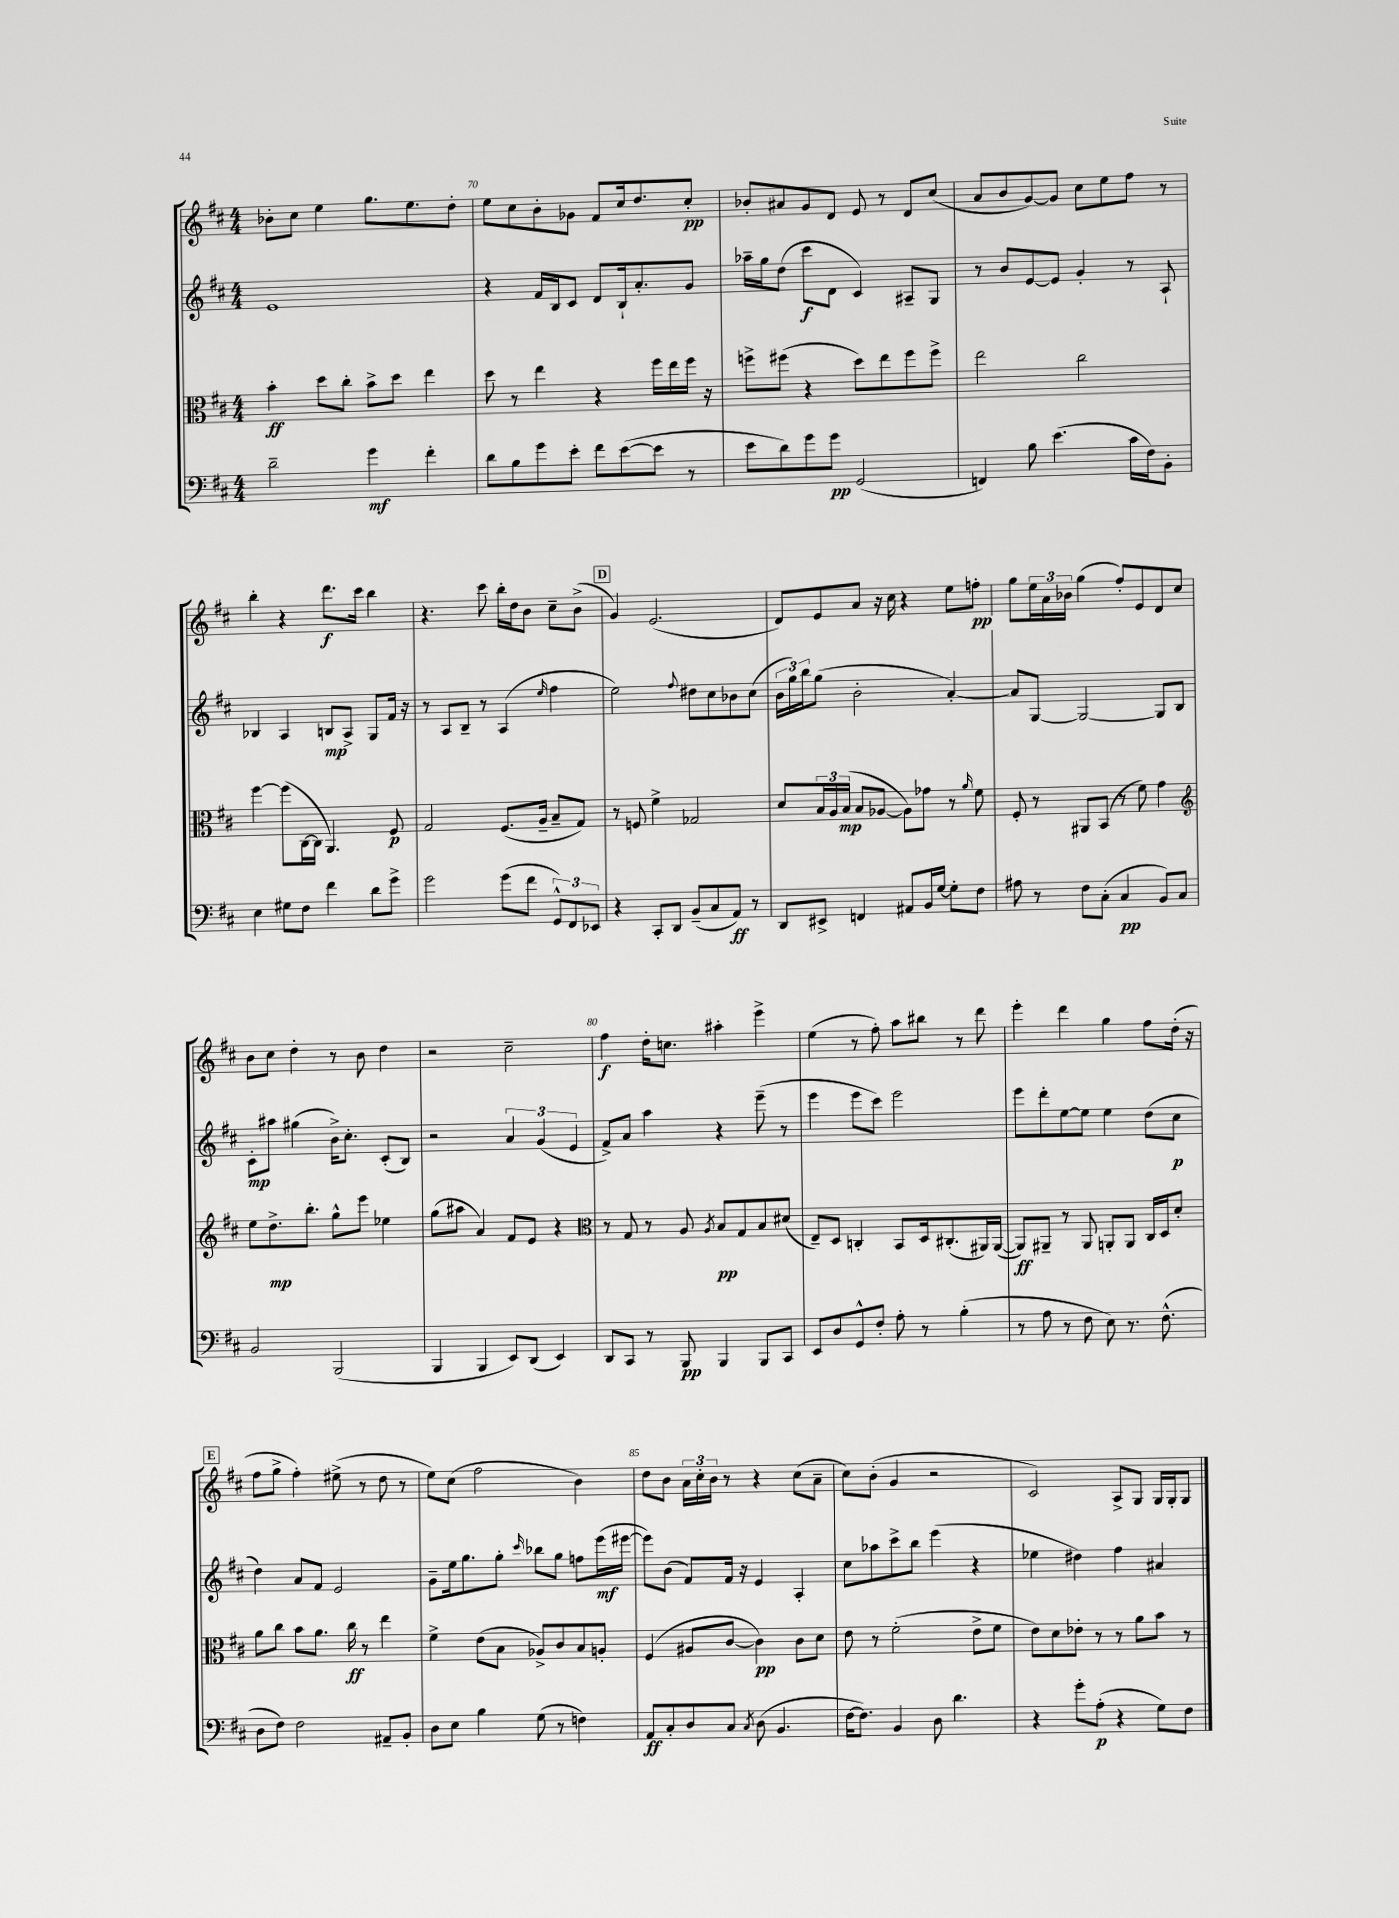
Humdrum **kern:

**kern	**kern	**kern	**kern
*staff4	*staff3	*staff2	*staff1
*clefF4	*clefC3	*clefG2	*clefG2
*k[f#c#]	*k[f#c#]	*k[f#c#]	*k[f#c#]
*M4/4	*M4/4	*M4/4	*M4/4
2d~\	4b'\	1e	8b-'\L
.	.	.	8cc#\J
.	8dd\L	.	4ee\
.	8cc#'\J	.	.
4g\	8b^\L	.	8.gg\L
.	8dd\J	.	.
.	.	.	8.ee\
4f#'\	4ee\	.	.
.	.	.	8dd'\J
=	=	=	=
8d\L	8dd\	4r	8ee\L
8B\	8r	.	8cc#\
8g\	4ee\	16f#/LL	8b'\
.	.	16B/J	.
8e'\J	.	8c#/J	8g-\J
8f#\L	4r	8d/L	8f#/L
([8e\	.	16B`/k	16cc#/k
.	.	8.a'/	8.dd/
8e\]J	16ff#\LL	.	.
.	16ee\	.	.
8r	16ff#\JJ	8g/J	8cc#'/J
.	16r	.	.
=	=	=	=
8e\L	8ff^\L	16aa-~\LL	8b-'/L
.	.	16gg\J	.
8d\)	(8ff#\J	(8dd\J	8a#/
8g\	4r	8ccc#\L	8g/
8g\J	.	8d\J	8d/J
(2GG/	8dd\L)	4c#/)	8e/
.	8ee\	.	8r
.	8ff#\	8A#~/L	8d/L
.	8ff#^\J	8G/J	(8cc#/J
=	=	=	=
4FF/)	2ee\	8r	8a/L
.	.	8b/L	8b/
8B\	.	[8e/	[8g/)
(4.e\	.	8e/]J	8g/]J
.	2cc#\	4g'/	8cc#\L
.	.	.	8ee\
16c#\LL	.	8r	8ff#\J
16F#\J)	.	.	.
8BB'\J	.	8A`/	8r
=	=	=	=
4E\	[4ff#\	4B-/	4bb'\
8G#\L	(8ff#\]L	4A/	4r
8F#\J	[16C#\L	.	.
.	16C#\]JJ	.	.
4f#\	4.AA/)	8B/L	8.ddd\L
.	.	8A^/J	.
.	.	.	16ccc#\Jk
8d\L	.	8G/L	4bb\
8g^\J	8F#/	16f#/Jk	.
.	.	16r	.
=	=	=	=
2g\	2G/	8r	4.r
.	.	8A/L	.
.	.	8B~/J	.
.	.	8r	8ccc#\
(8g\L	(8.F#/L	(4A/	16bb'\LL
.	.	.	16dd\J
8f#\J	.	.	8b\J
.	16A~/Jk	.	.
.	.	16qqee/	.
12GG^^/L)	8B~/L	4ff#\	8cc#~\L
12FF#/	.	.	.
.	8G/J)	.	(8b^\J
12EE-/J	.	.	.
=	=	=	=
4r	8r	2ee\)	4g/)
.	8F/	.	.
8CC#'/L	4f#^\	.	(2.e/
8DD/J	.	.	.
.	.	8qqff#/	.
(8BB~/L	2G-/	8dd#\L	.
8C#/	.	8cc#\	.
8AA/J)	.	8b-\	.
8r	.	(8cc#\J	.
=	=	=	=
8DD/L	8d/L	24b\LL	8d/L)
.	.	24gg\)	.
.	.	24bb\J	.
8EE#^/J	24B/L	(8gg\J	8e/
.	24A/	.	.
.	(24B/JJ	.	.
4FF/	8B/L	2b'\	8a/J
.	[8A-/J	.	16r
.	.	.	16cc#\
8AA#/L	8A-\]L)	.	4r
16BB/L	8g-\J	.	.
[16G/JJ	.	.	.
8G'\]L	8r	[4a'/)	8ee\L
.	16qqa/	.	.
8F#\J	8f#\	.	8ff'\J
=	=	=	=
8A#\	8F#'/	8a/]L	8gg\L
8r	8r	[8G/J	24ee\L
.	.	.	24a\
.	.	.	24b-\JJ
8F#\L	8AA#/L	2G/_	(4gg\
(8C#'\J	(8BB/J	.	.
4C#/	8r	.	8ff#'/L)
.	8f#\)	.	8e/
8BB/L)	4g\	8G/]L	8d/
8C#/J	.	8B/J	8cc#/J
=	=	=	=
*	*clefG2	*	*
2BB/	8ee\L	8c#'\L	8b\L
.	8.dd^\	8aa#\J	8cc#\J
.	.	(4gg#\	4dd'\
.	8.bb'\J	.	.
(2BBB/	8gg^^\L	16b^\LK)	8r
.	.	8.cc#'\J	.
.	8eee\J	.	8b\
.	4ee-\	(8c#'/L	4dd\
.	.	8B/J)	.
=	=	=	=
4BBB/	(8gg\L	2r	2r
.	8aa#\J	.	.
4BBB/	4a/)	.	.
8EE/L)	8f#/L	6a/	2cc#~\
(8DD/J	8e/J	.	.
.	.	(6g/	.
4EE/)	4r	.	.
.	.	6e/	.
=	=	=	=
*	*clefC3	*	*
8DD/L	8r	8f#^/L)	4ff#\
8CC#/J	8G/	8a/J	.
8r	8r	4aa\	16dd'\LK
.	.	.	8.cc\J
8BBB/	8A/	.	.
.	8qA/	.	.
4BBB/	8B/L	4r	4aa#'\
.	8G/	.	.
8BBB/L	8B/	(8eee~\	4eee^\
8CC#/J	(8d#/J	8r	.
=	=	=	=
8EE/L	8E~/L)	4eee\	(4ee\
8D/	8D/J	.	.
8GG^^/	4C'/	8eee\L	8r
8F#'/J	.	8ccc#\J)	8ff#'\)
8A'\	8BB/L	2eee\	8aa\L
8r	16D/k	.	8bb#\J
.	(8.C#'/	.	.
(4B'\	.	.	8r
.	16AA#/L)	.	8ddd\
.	([16AA#/JJ	.	.
=	=	=	=
8r	8AA#/]L)	8eee\L	4eee'\
8A\	8AA#~/J	8ddd'\	.
8r	8r	[8ee\	4ddd\
8F#\	8AA#/	8ee\]J	.
8E\)	8AA'/L	4ee\	4gg\
8.r	8AA/J	.	.
.	16C#/LL	(8dd\L	8ff#\L
(8.F#^^\	16D/J	.	.
.	8d'/J	8cc#\J	(16dd'\Jk
.	.	.	16r
=	=	=	=
8D\L	8a\L	4dd\)	8ff#\L
8F#\J)	8cc#\J	.	8gg^\J
2F#\	8b\L	8a/L	4ff#'\)
.	8.a\J	8f#/J	.
.	.	2e/	(8ee#^\
.	16cc#\	.	.
.	8r	.	8r
8AA#~/L	4ee\	.	8dd\
8BB'/J	.	.	8r
=	=	=	=
8D\L	4f#^\	8g~\L	8ee\L)
8E\J	.	16ee\k	(8cc#\J
.	.	8.gg\	.
4B\	(8e\L	.	2ff#\
.	8B\J	8gg'\J	.
.	.	16qqccc#/	.
(8G\	8A-^/L)	8bb-\L	.
8r	8c#/	8gg\J	.
4F\)	8B/	8ff\L	4b\)
.	8A'/J	(16eee\L	.
.	.	[16eee#\JJ	.
=	=	=	=
8AA/L	(4F#/	8eee#\]L)	8dd\L
8C#'/	.	(8b\J	8b\J
8D/	8A#/L	8f#/L)	24a\LL
.	.	.	24cc#'\
.	.	.	24b\JJ
8C#/J	[8c#/J	16f#/Jk	8r
.	.	16r	.
8qC#/	.	.	.
(8D\	4c#\])	4e/	4r
4.BB/	.	.	.
.	8c#\L	4A'/	(8cc#\L
.	8d\J	.	8a~\J
=	=	=	=
[16F#\LK	8e\	8cc#\L	8cc#\L)
8.F#\]J)	.	.	.
.	8r	8aa-\	(8b'\J
4BB/	(2f#'\	8ccc#^\	4g/
.	.	8bb\J	.
8D\	.	(4eee\	2r
4.d\	.	.	.
.	8e^\L	4r	.
.	8f#\J	.	.
=	=	=	=
4r	8e\L)	4ee-\	2c#/)
.	8d\	.	.
8g'\L	8e-'\J	4dd#\)	.
(8A'\J	8r	.	.
4r	8r	4ff#\	8A^/L
.	8a\L	.	8G/J
8G\L)	8b\J	4a#/	16G/LL
.	.	.	16G'/J
8F#\J	8r	.	8G/J
==	==	==	==
*-	*-	*-	*-
